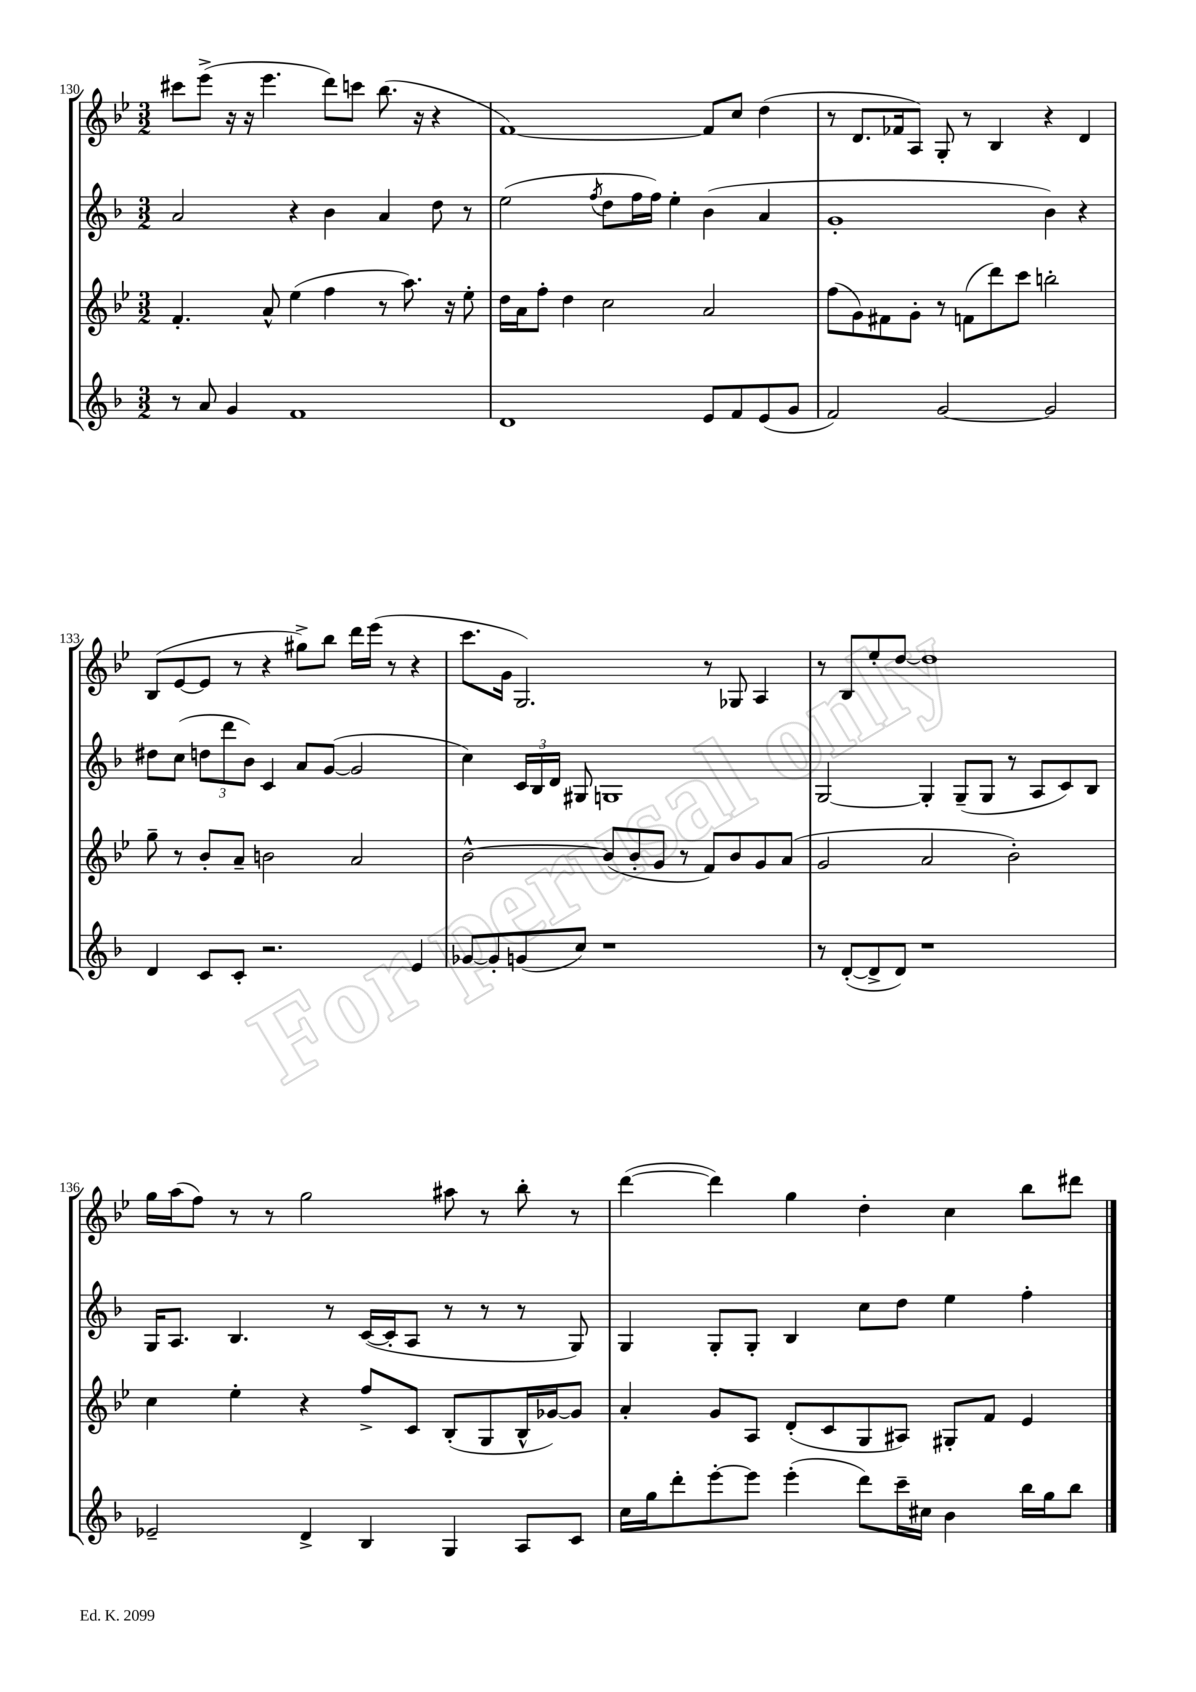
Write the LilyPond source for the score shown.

<<
\new StaffGroup <<
\new Staff = "s0" {
    \clef treble \key bes \major \numericTimeSignature \time 3/2
    \autoBeamOff cis'''8[ ees'''8]->( r16 r16 ees'''4. d'''8[) c'''8] bes''8.( r16 r4 |
    f'1~) f'8[ c''8] d''4( |
    r8 d'8.[ fes'16 a8]) g8-. r8 bes4 r4 d'4 |
    bes8[( ees'8~ ees'8] r8 r4 gis''8[->) bes''8] d'''16[ ees'''16]( r8 r4 |
    c'''8.[ g'16] g2.) r8 ges8 a4 |
    r8 bes8[ ees''8-. d''8]~ d''1 |
    g''16[ a''16( f''8]) r8 r8 g''2 ais''8 r8 bes''8-. r8 |
    d'''4~( d'''4) g''4 d''4-. c''4 bes''8[ dis'''8] \bar "|." |
}
\new Staff = "s1" {
    \clef treble \key f \major \numericTimeSignature \time 3/2
    \autoBeamOff a'2 r4 bes'4 a'4 d''8 r8 |
    e''2( \acciaccatura { f''8 } d''8[ f''16 f''16]) e''4-. bes'4( a'4 |
    g'1-. bes'4) r4 |
    dis''8[ c''8]( \tuplet 3/2 { d''8[ d'''8 bes'8]) } c'4 a'8[ g'8]~( g'2 |
    c''4) \tuplet 3/2 { c'16[ bes16 d'16] } gis8 g1 |
    g2~ g4-. g8[--( g8] r8 a8[ c'8) bes8] |
    g16[ a8.] bes4. r8 c'16[~( c'16-. a8] r8 r8 r8 g8) |
    g4 g8[-. g8]-. bes4 c''8[ d''8] e''4 f''4-. \bar "|." |
}
\new Staff = "s2" {
    \clef treble \key bes \major \numericTimeSignature \time 3/2
    \autoBeamOff f'4.-. a'8-^ ees''4( f''4 r8 a''8.) r16 ees''8-. |
    d''16[ a'16 f''8]-. d''4 c''2 a'2 |
    f''8[( g'8) fis'8 g'8]-. r8 f'8[( d'''8) c'''8] b''2-. |
    g''8-- r8 bes'8[-. a'8]-- b'2 a'2 |
    bes'2~-^ bes'8[( bes'8-. g'8] r8 f'8[) bes'8 g'8 a'8]( |
    g'2 a'2 bes'2-.) |
    c''4 ees''4-. r4 f''8[-> c'8] bes8[-.( g8 bes16-^ ges'16~) ges'8] |
    a'4-. g'8[ a8] d'8[-.( c'8 g8 ais8]) gis8[-. f'8] ees'4 \bar "|." |
}
\new Staff = "s3" {
    \clef treble \key f \major \numericTimeSignature \time 3/2
    \autoBeamOff r8 a'8 g'4 f'1 |
    d'1 e'8[ f'8 e'8( g'8] |
    f'2) g'2~ g'2 |
    d'4 c'8[ c'8]-. r2. e'4 |
    ges'8[~ ges'8-. g'8( c''8]) r1 |
    r8 d'8[~-.( d'8-> d'8]) r1 |
    ees'2-- d'4-> bes4 g4 a8[ c'8] |
    c''16[ g''16 d'''8-. e'''8~-. e'''8] e'''4-.( d'''8[) c'''16-- cis''16] bes'4 bes''16[ g''16 bes''8] \bar "|." |
}
>>
>>
\layout { \context { \Score currentBarNumber = #130 } }
